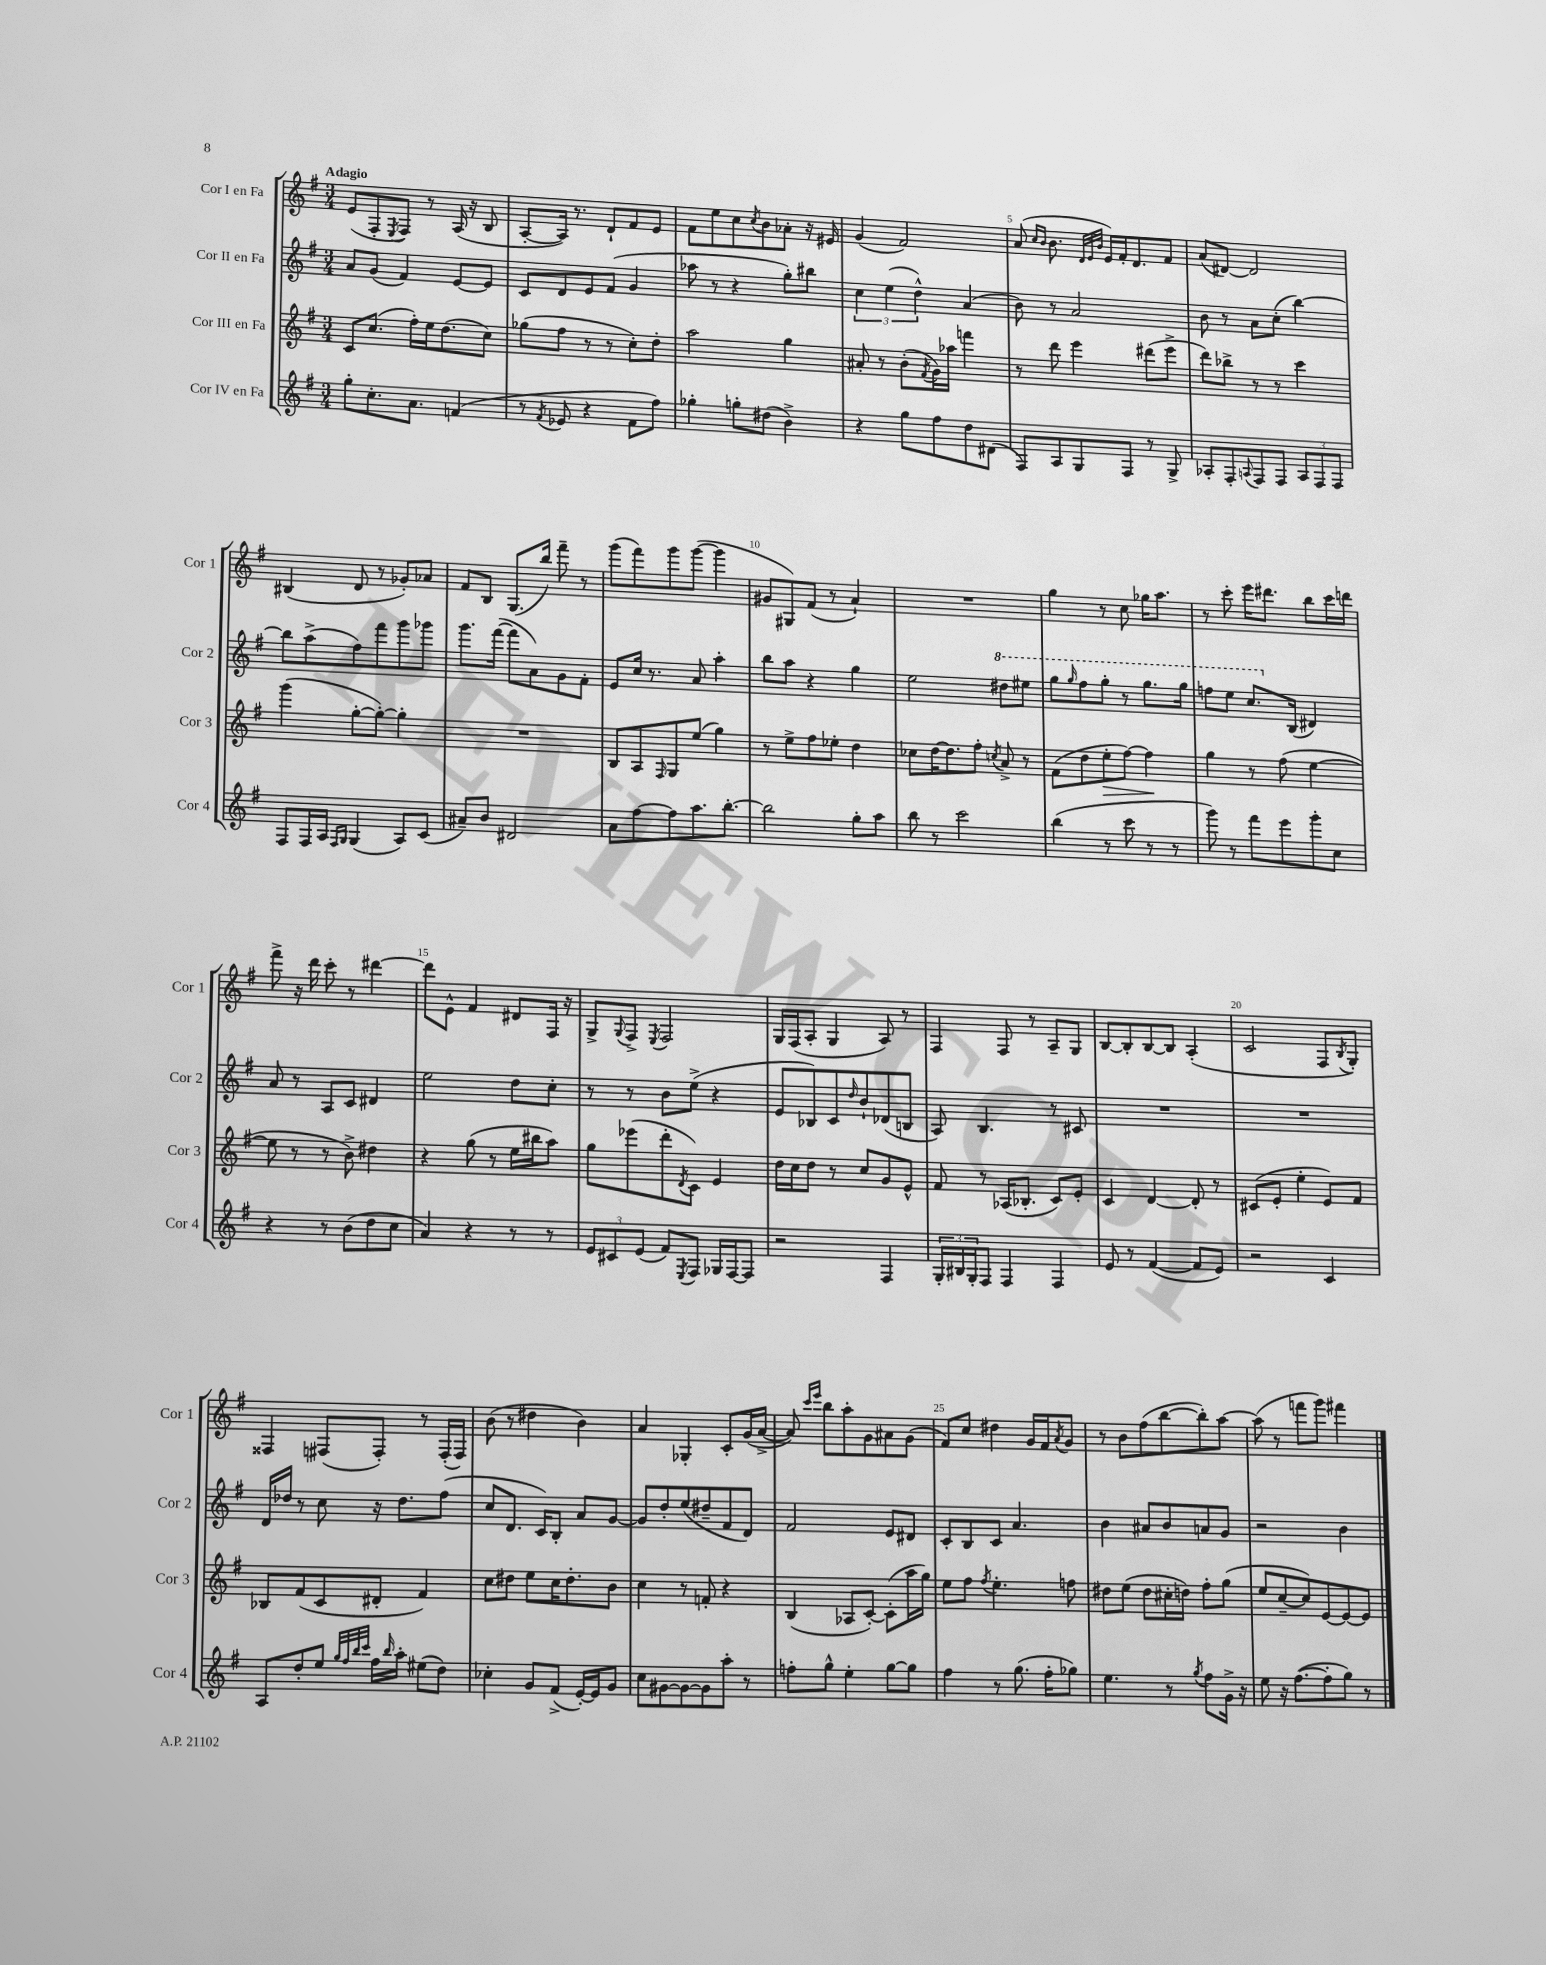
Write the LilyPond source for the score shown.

<<
\new StaffGroup <<
\new Staff = "s0" \with { instrumentName = "Cor I en Fa" shortInstrumentName = "Cor 1" } {
    \clef treble \key g \major \numericTimeSignature \time 3/4 \tempo "Adagio"
    e'8( fis8-. \acciaccatura { e8 } fis8) r8 a16( r16 b8 |
    a8~-. a16) r8. d'8-! fis'8 e'8 |
    fis'8 e''8 c''8 \acciaccatura { c''8 } b'8 aes'8-. r16 eis'16 |
    g'4( fis'2) |
    a'8( \grace { c''16 b'16 } b'8. \grace { d'32 e'32 b'32 } e'16) fis'16-. d'8. fis'8 |
    a'8( dis'8~) dis'2 |
    bis4( d'8 r8 ges'8-.) aes'8 |
    fis'8 b8 g8.( b''16) fis'''8-- r8 |
    g'''8( fis'''8) g'''8 g'''8~( g'''4 |
    gis'8 gis8) fis'8( r8 a'4-!) |
    R2. |
    g''4 r8 c''8 ges''16 a''8. |
    r8 c'''8-. e'''16 dis'''8. b''8 c'''16 d'''16 |
    fis'''8-> r16 d'''16 c'''8-. r8 dis'''4~ |
    dis'''8 e'8-^ fis'4 dis'8 fis16 r16 |
    g8-> \appoggiatura { g8 } fis8-> \acciaccatura { e8 } fis2 |
    g16 fis16( a8-. g4 a8) r8 |
    fis4 fis8 r8 a8-- g8 |
    b8~ b8-. b8~ b8 a4-.( |
    c'2 fis8 \acciaccatura { b8 } g8-.) |
    fisis4 fis8( fis8-.) r8 fis16-.( fis16) |
    b'8( r8 dis''4 b'4) |
    a'4 ges4-. c'8-. g'16( a'16~-> |
    a'8) \grace { c'''16 e'''16 } b''8 a''8-. g'8 ais'8 g'8( |
    fis'8) c''8 dis''4 g'16 fis'16 \acciaccatura { a'8 } g'8 |
    r8 b'8 fis''8( b''8~ b''8-.) a''8~ |
    a''8( r8 f'''8 g'''8) fis'''4 \bar "|." |
}
\new Staff = "s1" \with { instrumentName = "Cor II en Fa" shortInstrumentName = "Cor 2" } {
    \clef treble \key g \major \numericTimeSignature \time 3/4
    a'8 g'8( fis'4) e'8~ e'8 |
    c'8 d'8 e'8 fis'8( g'4 |
    aes''8 r8 r4 g''8-.) bis''8 |
    \tuplet 3/2 { c''4 e''4( d''4-^) } a'4( |
    b'8) r8 a'2 |
    b'8 r8 a'8 c''8-.( b''4~) |
    b''8 a''8->( fis''8) fis'''8 g'''8 ges'''8 |
    g'''8. fis'''16~( fis'''8 a'8) g'8 fis'8-. |
    e'8 c''16 r8. a'8 a''4-. |
    b''8 a''8 r4 g''4 |
    e''2 \ottava #1 dis'''8 eis'''8 |
    g'''8 \grace { g'''16 } fis'''8 g'''8-. r8 g'''8. g'''16 |
    f'''8 e'''8 c'''8. \ottava #0 b16( dis'4) |
    a'8 r8 a8 c'8 dis'4 |
    e''2 d''8 c''8-. |
    r8 r8 b'8 e''8->( r4 |
    e'8 bes8) c'8 \grace { d''16 } b'8-! des'8( b8 |
    a8) b4. r8 cis'8 |
    R2. |
    R2. |
    d'16 des''16 r8 c''8 r16 des''8. fis''8( |
    c''8 d'8. c'16) b8-. a'8 g'8~ |
    g'8 d''8-. e''8( dis''8-- fis'8 d'8) |
    fis'2 e'8 dis'8 |
    c'8-. b8 c'8 a'4. |
    b'4 ais'8 b'8 a'8 g'8 |
    r2 b'4 \bar "|." |
}
\new Staff = "s2" \with { instrumentName = "Cor III en Fa" shortInstrumentName = "Cor 3" } {
    \clef treble \key g \major \numericTimeSignature \time 3/4
    c'8 c''8.( fis''16-.) e''16 d''8.( c''8) |
    ges''8( fis''8 r8 r8 c''8-.) d''8-. |
    a''2 g''4 |
    ais'8-. r8 b'8-.( \acciaccatura { fis'8 } g'16) aes''16 f'''4 |
    r8 d'''8 e'''4 dis'''8( e'''8-> |
    d'''8) bes''8-> r8 r8 c'''4 |
    g'''4( g''8~-. g''8~-.) g''4-. |
    R2. |
    b8 a8 \grace { fis16 } g8 e''8( g''4) |
    r8 e''8-> fis''8 ees''8-. d''4 |
    ces''8 d''16~ d''8. fis''8-. \acciaccatura { c''8 } a'8-> r8 |
    fis'8( d''8 e''8-.\> fis''8~) fis''4\! |
    g''4 r8 fis''8( e''4~ |
    e''8 r8 r8 b'8->) dis''4 |
    r4 g''8( r8 e''16 bis''16 a''8) |
    g''8 ees'''8( d'''8-. \acciaccatura { d'8 } c'8) e'4 |
    d''16 c''16 d''8 r8 c''8 g'8 e'8-^ |
    fis'8 r8 aes16( bes8.-. c'8) e'8-. |
    c'4 d'4~ d'8-. r8 |
    cis'8( e'8-. e''4-. e'8) fis'8 |
    bes8 fis'8( c'8 dis'8-. fis'4) |
    c''8 dis''8 e''8 c''16 dis''8.-. b'8 |
    c''4 r8 f'8-. r4 |
    b4( aes8 c'8~-.) c'8-.( a''16 g''16) |
    e''8 fis''8 \acciaccatura { fis''8 } e''4.-. f''8 |
    dis''8 e''8( dis''8 cis''16-. d''16) fis''8-. g''8( |
    e''8 c''8~-- c''8) e'8~ e'8~ e'8 \bar "|." |
}
\new Staff = "s3" \with { instrumentName = "Cor IV en Fa" shortInstrumentName = "Cor 4" } {
    \clef treble \key g \major \numericTimeSignature \time 3/4
    g''8-. c''8.-. a'8. f'4( |
    r8 \acciaccatura { fis'8 } ees'8 r4 fis'8 fis''8) |
    ges''4-. g''8-. dis''8( b'4->) |
    r4 g''8 fis''8 d''8 dis'8( |
    fis8) a8 g8 fis8 r8 g8-> |
    aes8-. fis8-. \appoggiatura { a8 } fis8 fis8 \tuplet 3/2 { a8 fis8 fis8 } |
    fis8 fis16 a16 \grace { fis16 g16 } g4( a8) c'8( |
    ais'8--) b'8 dis'2 |
    a'8 fis''8~ fis''8 a''8. b''8.~-. |
    b''2 g''8-. a''8 |
    b''8 r8 c'''2 |
    b''4( r8 c'''8 r8 r8 |
    g'''8) r8 fis'''8 e'''8 g'''8-. c''8 |
    r4 r8 b'8( d''8 c''8 |
    a'4) r4 r8 r8 |
    \tuplet 3/2 { e'8 cis'8 e'8( } fis'8) \acciaccatura { e8 } fis8 ges16 fis16~ fis8 |
    r2 fis4 |
    \tuplet 3/2 { g16-. bis16 g16-. } fis8 fis4 fis4 |
    e'8 r8 fis'4~( fis'8 e'8) |
    r2 c'4 |
    a8 d''8-. e''8 \grace { g''32 fis''32 b''32 c'''32 } fis''16 \grace { b''16 } a''16-. eis''8( d''8) |
    ces''4-. g'8 fis'8->( e'16~-.) e'16 g'8 |
    c''8 gis'8~ gis'8~ gis'8 a''8-. r8 |
    f''8-. g''8-^ e''4-. g''8~ g''8 |
    fis''4 r8 g''8.( fis''16-. ges''8) |
    e''4. r8 \acciaccatura { g''8 } fis''8 g'16-> r16 |
    e''8 r16 fis''8.~( fis''8-. g''8) r8 \bar "|." |
}
>>
>>
\layout { \context { \Score \override BarNumber.break-visibility = ##(#f #t #t) barNumberVisibility = #(every-nth-bar-number-visible 5) } }
